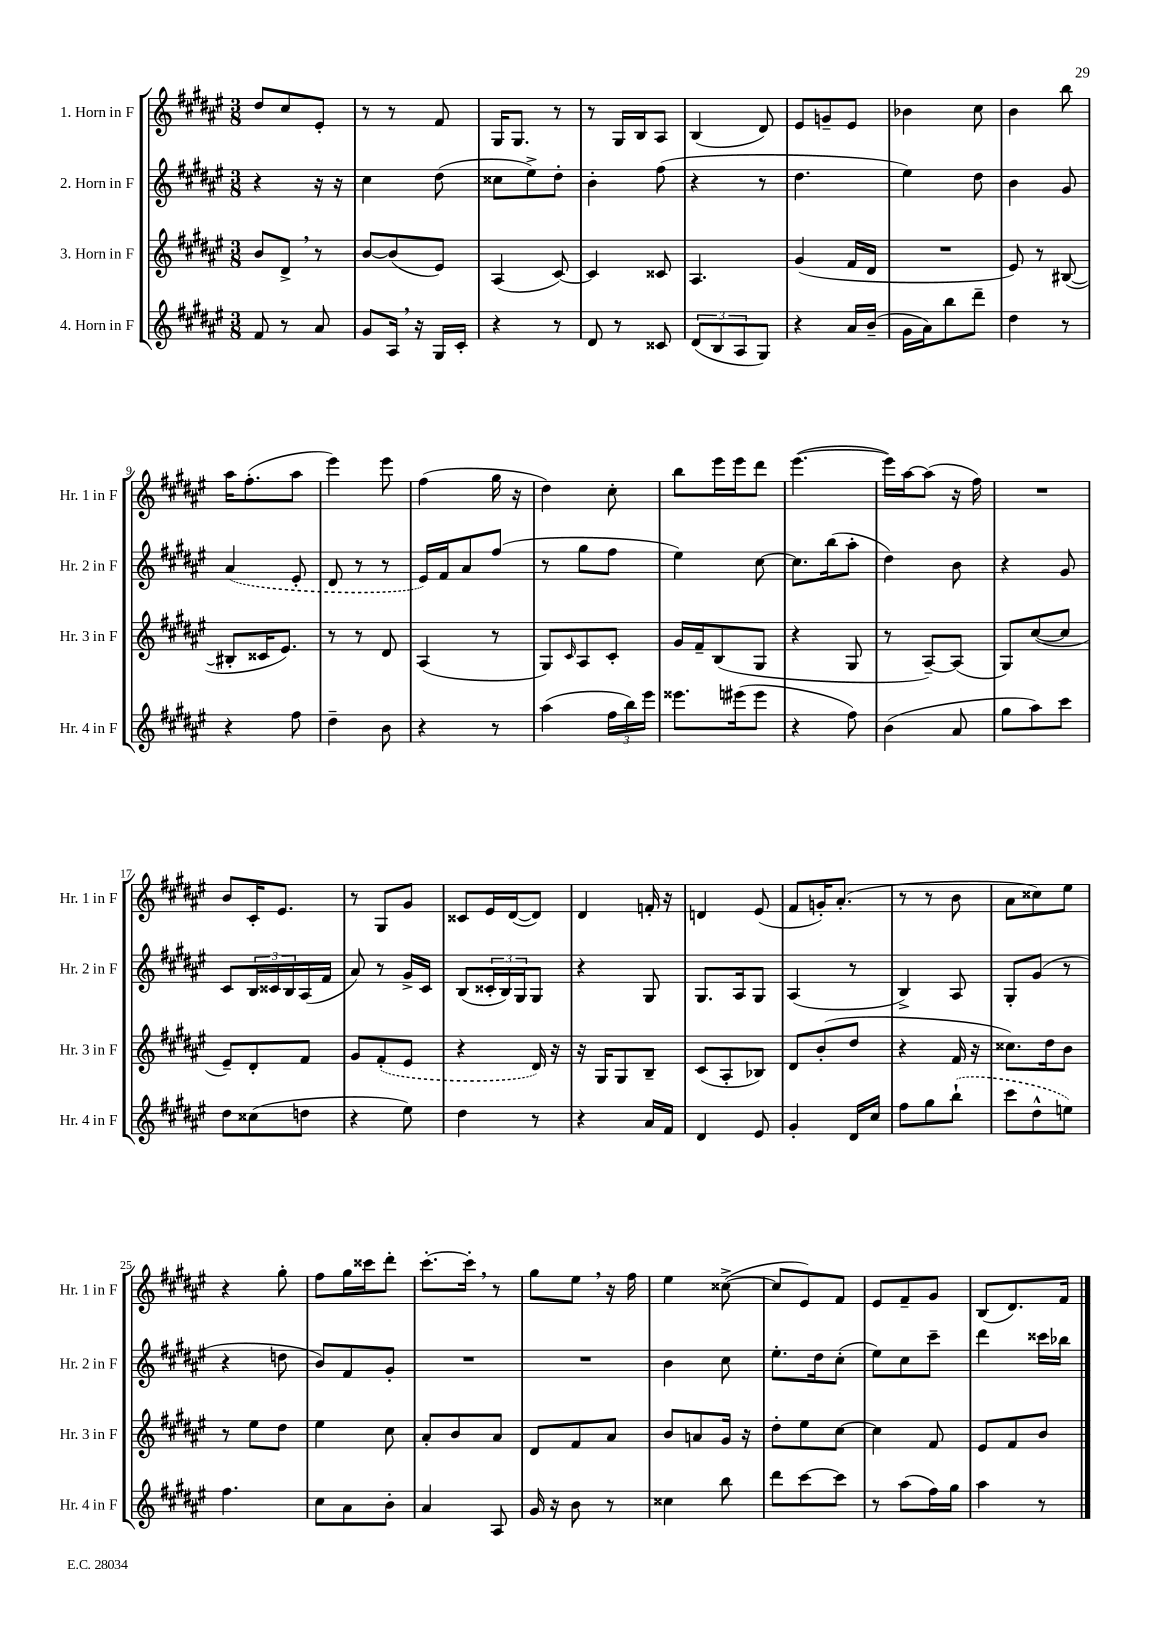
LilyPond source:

<<
\new StaffGroup <<
\new Staff = "s0" \with { instrumentName = "1. Horn in F" shortInstrumentName = "Hr. 1 in F" } {
    \clef treble \key fis \major \numericTimeSignature \time 3/8
    dis''8 cis''8 eis'8-. |
    r8 r8 fis'8 |
    gis16 gis8. r8 |
    r8 gis16 b16 ais8 |
    b4( dis'8) |
    eis'8 g'8-- eis'8 |
    bes'4 cis''8 |
    b'4 b''8 |
    ais''16 fis''8.-.( ais''8 |
    eis'''4) eis'''8 |
    fis''4( gis''16 r16 |
    dis''4) cis''8-. |
    b''8 eis'''16 eis'''16 dis'''8 |
    eis'''4.~( |
    eis'''16) ais''16~ ais''8( r16 fis''16) |
    R4. |
    b'8 cis'16-. eis'8. |
    r8 gis8 gis'8 |
    cisis'8 eis'16 dis'16~( dis'8) |
    dis'4 f'16-. r16 |
    d'4 eis'8( |
    fis'8 g'16-.) ais'8.-.( |
    r8 r8 b'8 |
    ais'8 cisis''8) eis''8 |
    r4 gis''8-. |
    fis''8 gis''16 cisis'''16 dis'''8-. |
    cis'''8.~-. cis'''16-. \breathe r8 |
    gis''8 eis''8 \breathe r16 fis''16 |
    eis''4 cisis''8~->( |
    cisis''8 eis'8) fis'8 |
    eis'8 fis'8-- gis'8 |
    b8( dis'8.) fis'16 \bar "|." |
}
\new Staff = "s1" \with { instrumentName = "2. Horn in F" shortInstrumentName = "Hr. 2 in F" } {
    \clef treble \key fis \major \numericTimeSignature \time 3/8
    r4 r16 r16 |
    cis''4 dis''8( |
    cisis''8 eis''8->) dis''8-. |
    b'4-. fis''8( |
    r4 r8 |
    dis''4. |
    eis''4) dis''8 |
    b'4 gis'8 |
    \once \slurDashed ais'4( eis'8-. |
    dis'8 r8 r8 |
    eis'16) fis'16 ais'8 fis''8( |
    r8 gis''8 fis''8 |
    eis''4) cis''8~ |
    cis''8. b''16( ais''8-. |
    dis''4) b'8 |
    r4 gis'8 |
    cis'8 \tuplet 3/2 { b16 cisis'16 b16 } ais16( fis'16 |
    ais'8) r8 gis'16-> cis'16 |
    b8( \tuplet 3/2 { cisis'16-. b16) gis16 } gis8 |
    r4 gis8 |
    gis8. ais16 gis8 |
    ais4( r8 |
    b4->) ais8 |
    gis8-. gis'8( r8 |
    r4 d''8 |
    b'8) fis'8 gis'8-. |
    R4. |
    R4. |
    b'4 cis''8 |
    eis''8.-. dis''16 cis''8-.( |
    eis''8) cis''8 cis'''8-- |
    dis'''4 cisis'''16 bes''16 \bar "|." |
}
\new Staff = "s2" \with { instrumentName = "3. Horn in F" shortInstrumentName = "Hr. 3 in F" } {
    \clef treble \key fis \major \numericTimeSignature \time 3/8
    b'8 dis'8-> \breathe r8 |
    b'8~ b'8( eis'8) |
    ais4( cis'8~) |
    cis'4 cisis'8 |
    ais4. |
    gis'4( fis'16 dis'16 |
    R4. |
    eis'8) r8 bis8~( |
    bis8-. cisis'16 eis'8.) |
    r8 r8 dis'8 |
    ais4( r8 |
    gis8) \grace { cis'16 } ais8 cis'8-. |
    gis'16 fis'16-- b8( gis8 |
    r4 gis8 |
    r8 ais8~--) ais8( |
    gis8) cis''8~( cis''8 |
    eis'8--) dis'8-. fis'8 |
    gis'8 \once \slurDashed fis'8-.( eis'8 |
    r4 dis'16) r16 |
    r16 gis16 gis8 b8-- |
    cis'8( ais8-. bes8) |
    dis'8 b'8-.( dis''8 |
    r4 fis'16 r16 |
    cisis''8.) dis''16 b'8 |
    r8 eis''8 dis''8 |
    eis''4 cis''8 |
    ais'8-. b'8 ais'8 |
    dis'8 fis'8 ais'8 |
    b'8 a'8 gis'16 r16 |
    dis''8-. eis''8 cis''8~ |
    cis''4 fis'8 |
    eis'8 fis'8 b'8 \bar "|." |
}
\new Staff = "s3" \with { instrumentName = "4. Horn in F" shortInstrumentName = "Hr. 4 in F" } {
    \clef treble \key fis \major \numericTimeSignature \time 3/8
    fis'8 r8 ais'8 |
    gis'8 ais16 \breathe r16 gis16 cis'16-. |
    r4 r8 |
    dis'8 r8 cisis'8 |
    \tuplet 3/2 { dis'8( b8 ais8 } gis8) |
    r4 ais'16 b'16--( |
    gis'16 ais'16) b''8 dis'''8-- |
    dis''4 r8 |
    r4 fis''8 |
    dis''4-- b'8 |
    r4 r8 |
    ais''4( \tuplet 3/2 { fis''16 b''16) eis'''16 } |
    eisis'''8. eis'''16( eis'''8 |
    r4 fis''8) |
    b'4( ais'8 |
    gis''8 ais''8) cis'''8 |
    dis''8 cisis''8( d''8 |
    r4 eis''8) |
    dis''4 r8 |
    r4 ais'16 fis'16 |
    dis'4 eis'8 |
    gis'4-. dis'16 cis''16 |
    fis''8 gis''8 \once \slurDashed b''8-!( |
    cis'''8 dis''8-^ e''8) |
    fis''4. |
    cis''8 ais'8 b'8-. |
    ais'4 ais8 |
    gis'16 r16 b'8 r8 |
    cisis''4 b''8 |
    dis'''8 cis'''8~ cis'''8 |
    r8 ais''8( fis''16) gis''16 |
    ais''4 r8 \bar "|." |
}
>>
>>
